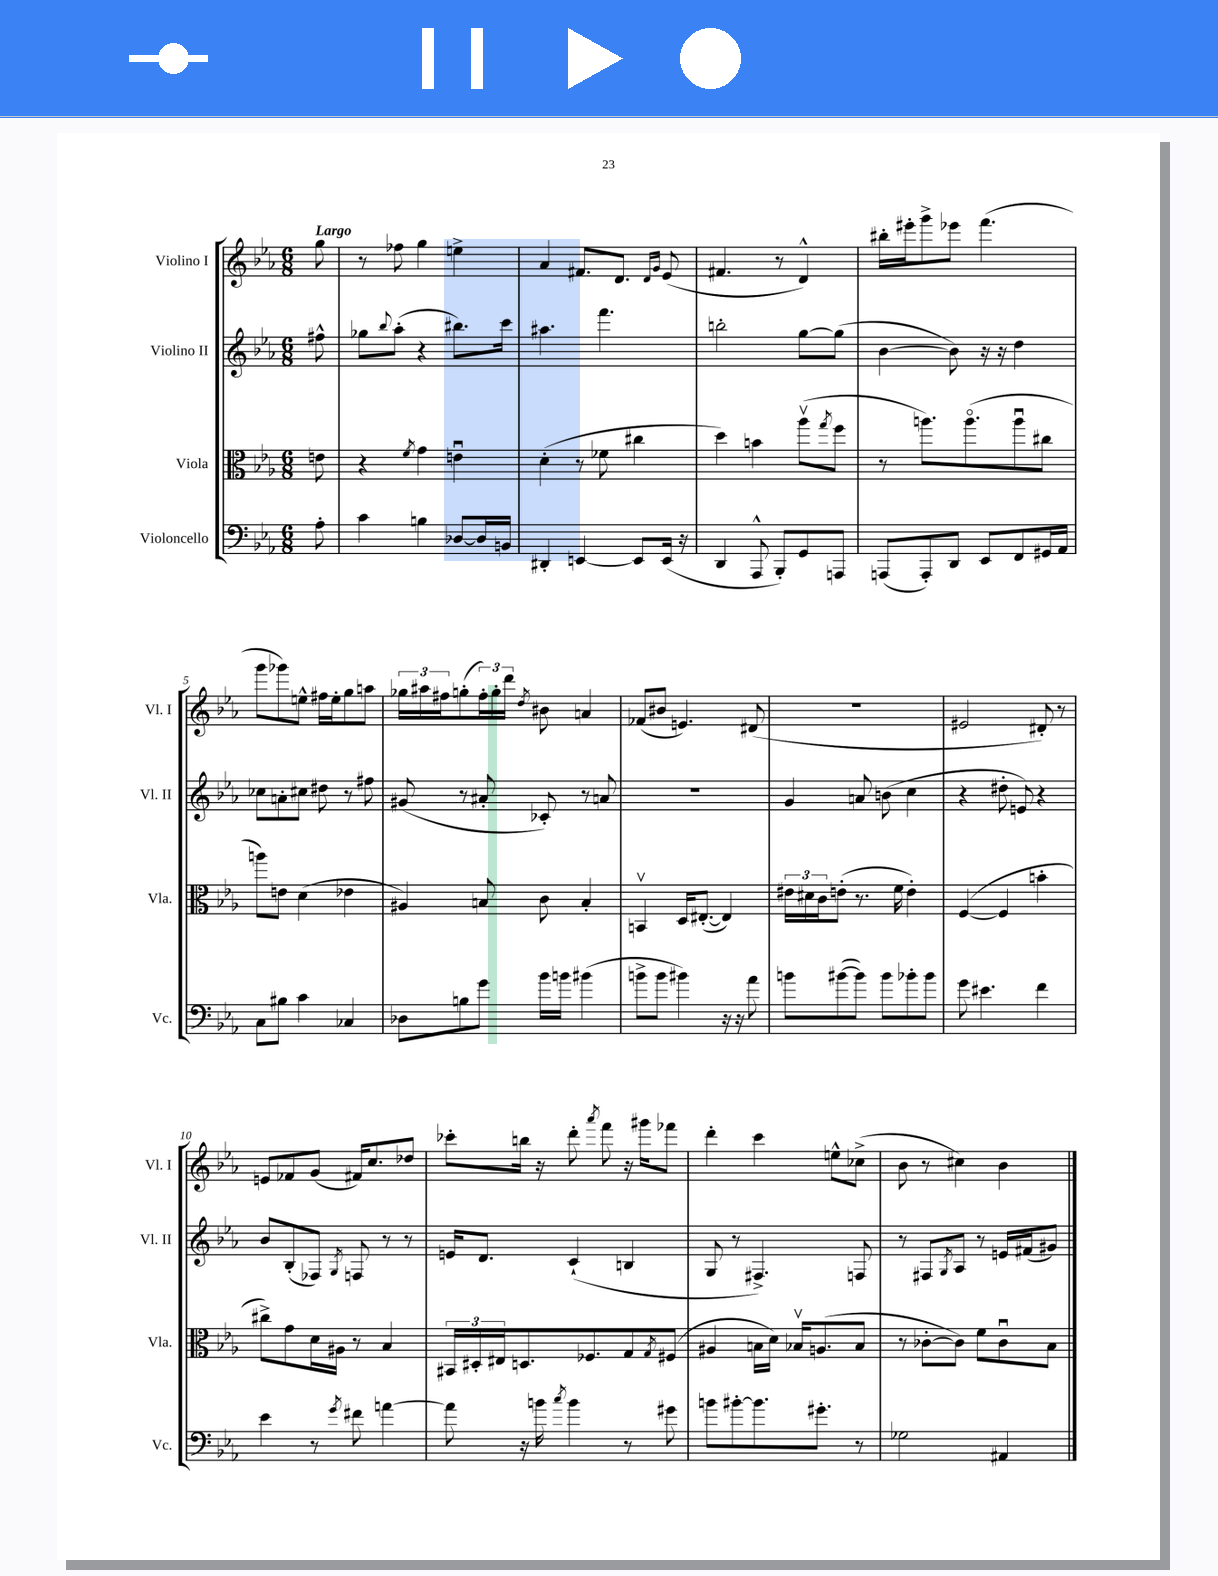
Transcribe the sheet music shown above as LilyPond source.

<<
\new StaffGroup <<
\new Staff = "s0" \with { instrumentName = "Violino I" shortInstrumentName = "Vl. I" } {
    \clef treble \key ees \major \numericTimeSignature \time 6/8 \partial 8 \tempo "Largo"
    g''8 |
    r8 fes''8 g''4 e''4-> |
    aes'4 fis'8. d'8. \grace { d'16 g'16 } ees'8( |
    fis'4. r8 d'4-^) |
    bis''16-. eis'''16-. g'''8-> ees'''8 f'''4.( |
    g'''8 ges'''8) e''8-^ fis''16 e''16-. g''8 a''8 |
    \tuplet 3/2 { ges''16 ais''16 fis''16 } g''8-.( \tuplet 3/2 { fis''16-.) g''16-. d'''16 } \acciaccatura { d''8 } bis'8 a'4 |
    fes'8( bis'8 e'4.) dis'8( |
    R2. |
    eis'2 dis'8-.) r8 |
    e'8 fes'8 g'8( fis'16) c''8. des''8 |
    ces'''8-. b''16 r16 d'''8-. \acciaccatura { aes'''8 } f'''8 r16 gis'''16 fes'''8 |
    d'''4-. c'''4 e''8-^ ces''8->( |
    bes'8 r8 cis''4) bes'4 \bar "|." |
}
\new Staff = "s1" \with { instrumentName = "Violino II" shortInstrumentName = "Vl. II" } {
    \clef treble \key ees \major \numericTimeSignature \time 6/8 \partial 8
    fis''8-^ |
    ges''8 \appoggiatura { bes''8 } aes''8-.( r4 bis''8.) c'''16 |
    ais''4. f'''4. |
    b''2-. g''8~ g''8( |
    bes'4~ bes'8) r16 r16 d''4 |
    ces''8 a'8-. cis''8 dis''8 r8 fis''8 |
    gis'8( r8 ais'8-. ces'8-.) r8 a'8 |
    R2. |
    g'4 a'8 b'8( c''4 |
    r4 dis''8-. e'8) r4 |
    bes'8 bes8-.( fes8) \acciaccatura { g8 } f8 r8 r8 |
    e'16 d'8. c'4-!( b4 |
    g8 r8 fis4.->) f8 |
    r8 fis8 \acciaccatura { g8 } aes8 r8 e'16 fis'16( gis'8) \bar "|." |
}
\new Staff = "s2" \with { instrumentName = "Viola" shortInstrumentName = "Vla." } {
    \clef alto \key ees \major \numericTimeSignature \time 6/8 \partial 8
    e'8 |
    r4 \acciaccatura { f'8 } g'4 e'4\downbow |
    d'4-.( r8 fes'8 cis''4 |
    d''4) b'4 aes''8\upbow( \acciaccatura { g''8 } f''8 |
    r8 a''8.) a''8.\flageolet( a''8\downbow cis''8 |
    a''8) e'8 d'4( ees'4 |
    ais4) b8 c'8 b4-. |
    b,4\upbow d16 eis8.~-.( eis4) |
    \tuplet 3/2 { eis'16 dis'16 c'16 } e'8-.( r8. f'16 e'4-.) |
    f4~( f4 b'4-. |
    cis''8->) g'8 d'16 ais16 r8 bes4 |
    \tuplet 3/2 { bis,16 dis16-. eis16 } d8. fes8. g8 \acciaccatura { g8 } fis8( |
    ais4 b16 d'16) bes16\upbow a8.( bes8 |
    r8 ces'8~-. ces'8) f'8 ces'8\downbow bes8 \bar "|." |
}
\new Staff = "s3" \with { instrumentName = "Violoncello" shortInstrumentName = "Vc." } {
    \clef bass \key ees \major \numericTimeSignature \time 6/8 \partial 8
    aes8-. |
    c'4 b4 des8~ des16 b,16 |
    dis,4-. e,4~ e,8 e,16( r16 |
    d,4 aes,,8-^ bes,,8-.) g,8 a,,8 |
    a,,8( a,,8-.) d,8 ees,8 f,8 gis,16 aes,16 |
    c8 bis8 c'4 ces4 |
    des8 b8 g'8 bes'16 b'16 bis'4( |
    b'8-> b'8 bis'4) r16 r16 aes'8 |
    b'8 bis'8~( bis'8) bis'8 bes'8-. bes'8 |
    g'8 eis'4. f'4 |
    ees'4 r8 \acciaccatura { g'8 } fis'8 a'4~ |
    a'8 r16 b'16 \acciaccatura { c''8 } b'4 r8 gis'8 |
    b'8 bis'8~-. bis'8. gis'8.-. r8 |
    ges2 ais,4 \bar "|." |
}
>>
>>
